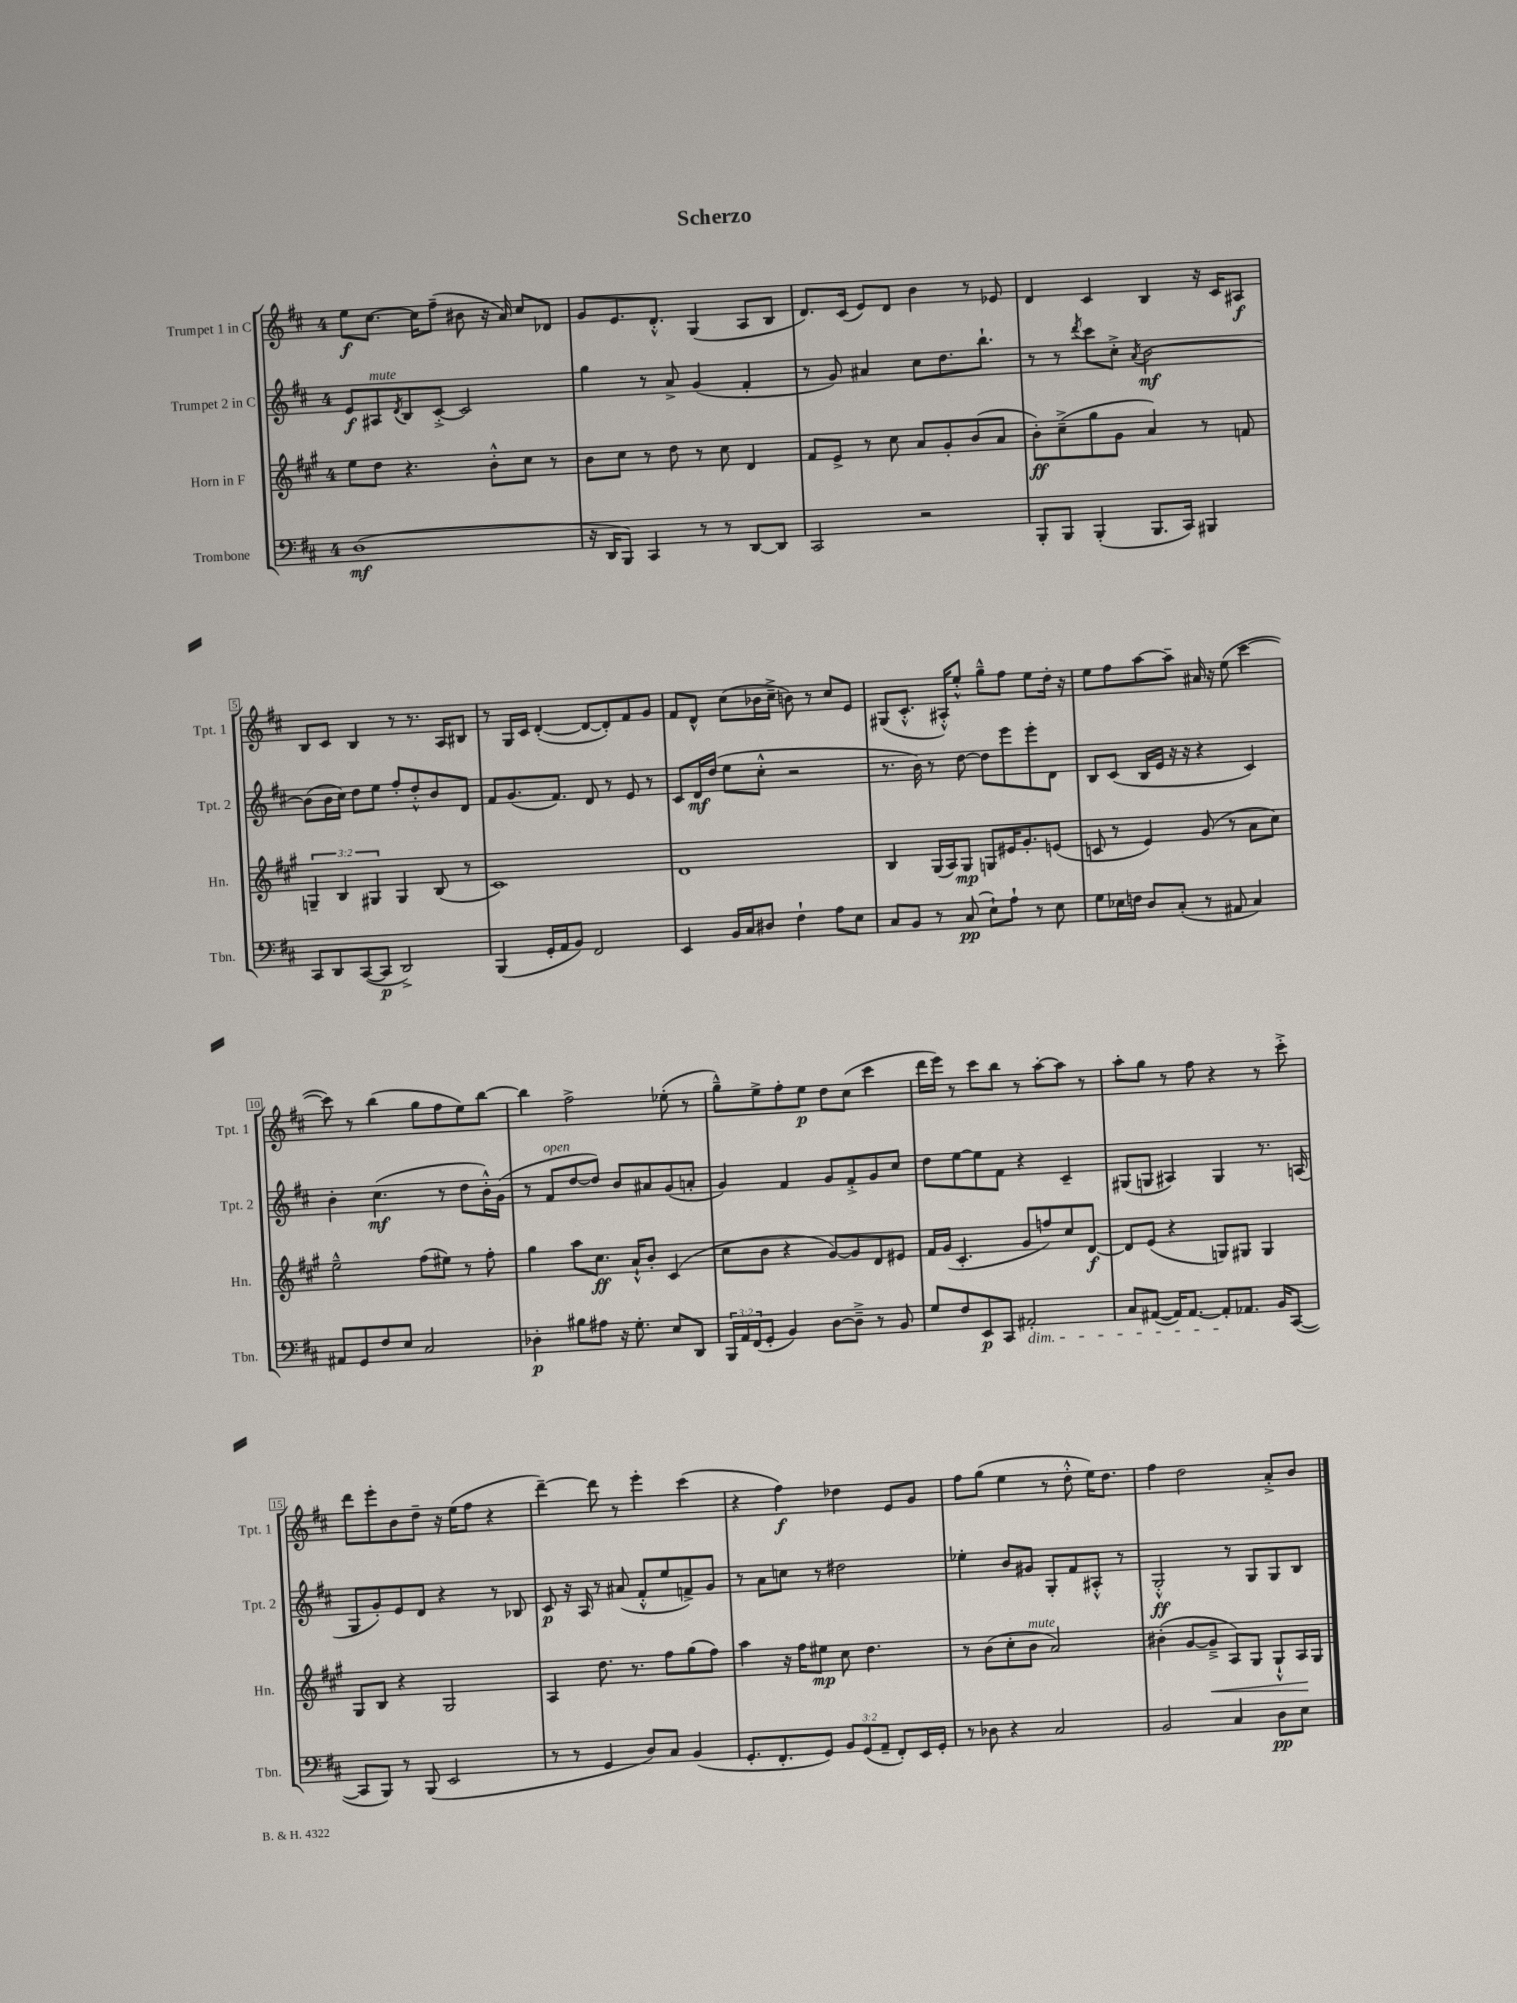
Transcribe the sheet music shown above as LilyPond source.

\header { title = "Scherzo" }
<<
\new StaffGroup <<
\new Staff = "s0" \with { instrumentName = "Trumpet 1 in C" shortInstrumentName = "Tpt. 1" } {
    \clef treble \key d \major \once \override Staff.TimeSignature.style = #'single-digit \time 4/4
    e''8\f cis''8.~ cis''16 fis''8--( bis'8 r16 a'16) cis''8 des'8 |
    g'8 e'8. d'8.-.-^ g4( a8 b8 |
    d'8.) cis'16( e'8) d'8 b'4 r8 ees'8 |
    d'4 cis'4 b4 r16 cis'16 ais8\f |
    b8 cis'8 b4 r8 r8. a16 bis8 |
    r8 g16 cis'16 d'4~-.( d'8~ d'8-.) fis'8 g'8 |
    fis'8 d'8-^ cis''8( bes'16 cis''16---> b'8) r8 cis''8 e'8 |
    gis8( cis'8.-.-^ ais16-.-^) e''8-.-^ g''8---^ fis''8 e''8 d''16-. r16 |
    e''8 fis''8 a''8~ a''8-- ais'16 r16 e''8( cis'''4~ |
    cis'''8) r8 b''4( g''8 fis''8 e''8) b''8~ |
    b''4 fis''2-> ees''8-.( r8 |
    g''8---^) e''8-> fis''8-. e''8\p d''8 cis''8( cis'''4 |
    d'''16 e'''16) r8 cis'''8 b''8 r8 a''8~-. a''8 r8 |
    a''8-. g''8 r8 fis''8 r4 r8 cis'''8-.-> |
    d'''8 e'''8-. b'8 d''8-- r16 e''16( fis''8 r4 |
    d'''4~--) d'''8 r8 e'''4-. cis'''4( |
    r4 fis''4\f) des''4 e'8 g'8 |
    fis''8 g''8( e''4 r8 d''8-.-^ e''16) d''8. |
    fis''4 d''2 a'8-.-> b'8 \bar "|." |
}
\new Staff = "s1" \with { instrumentName = "Trumpet 2 in C" shortInstrumentName = "Tpt. 2" } {
    \clef treble \key d \major \once \override Staff.TimeSignature.style = #'single-digit \time 4/4
    e'8\f ais8^\markup { \italic "mute" } \acciaccatura { d'8 } b8 cis'8~-.-> cis'2 |
    g''4 r8 a'8-> g'4( fis'4-. |
    r8 g'8) ais'4 cis''8 d''8. b''8.-! |
    r8 r8 \acciaccatura { d'''8 } cis'''8 cis''8-.-> \acciaccatura { a'8 } b'2~\mf |
    b'8( b'16 cis''16) d''8 e''8 fis''8-. d''8-.-^ b'8 d'8 |
    fis'8 g'8.( fis'8.) d'8 r8 e'8 r8 |
    cis'8 d'16\mf d''16( e''8 cis''8-.-^ r2 |
    r8. b'16) r8 d''8~ d''8 e'''8 e'''8-. d'8 |
    b8 cis'8( b16 e'16 r16 r16 r4 cis'4) |
    b'4-. cis''4.\mf( r8 d''8 b'16-.-^) g'16( |
    r8 fis'8^\markup { \italic "open" } d''8~ d''8) b'8 ais'8 g'8( a'8-. |
    g'4) fis'4 g'8 fis'8-.-> g'8 cis''8 |
    d''8 e''8~ e''8 fis'8 r4 cis'4-- |
    gis8( g8 ais4) g4 r8. a16( |
    g8 g'8-.) e'8 d'8 r4 r8 bes8 |
    cis'8\p r16 a16 r8 ais'8( fis'8-.-^ e''8 f'8->) g'8 |
    r8 a'8 c''8 r8 dis''2 |
    ees''4-. b'8 gis'8 g8-. fis'8 ais8-.-^ r8 |
    g2-.-^\ff r8 g8 g8 b8 \bar "|." |
}
\new Staff = "s2" \with { instrumentName = "Horn in F" shortInstrumentName = "Hn." } {
    \clef treble \key a \major \once \override Staff.TimeSignature.style = #'single-digit \time 4/4 \override Staff.TupletNumber.text = #tuplet-number::calc-fraction-text
    e''8 d''8 r4. b'8-.-^ cis''8 r8 |
    b'8 cis''8 r8 d''8 r8 cis''8 d'4 |
    fis'8 e'8-> r8 cis''8 a'8 gis'8-. b'8( a'8 |
    b'8-.\ff) cis''8--->( gis''8 gis'8 a'4) r8 f'8 |
    \tuplet 3/2 { g4-- b4 gis4 } gis4 b8( r8 |
    cis'1) |
    d'1 |
    b4 gis16( a16) gis8\mp g8 eis'16 gis'8.-. e'8( |
    c'8 r8 e'4) gis'8( r8 a'8 cis''8) |
    e''2---^ fis''8( eis''8) r8 fis''8-. |
    gis''4 a''8 cis''8.\ff a'16-!-^ b'8-. cis'4( |
    cis''8 b'8 r4 gis'8~) gis'8 d'8 eis'8 |
    fis'16 gis'16( cis'4.-. gis'8 f''8) cis''8 d'8~\f |
    d'8 e'8( r4 g8) gis8 gis4 |
    gis8 b8 r4 gis2 |
    a4 d''8. r8. fis''8 gis''8( fis''8) |
    a''4 r16 fis''16 eis''8\mp cis''8 d''4. |
    r8 b'8( cis''8-. b'8^\markup { \italic "mute" } a'2) |
    bis'4-.( gis'8~ gis'8--->\< a8) gis8 gis8-!-^ a16\! gis16 \bar "|." |
}
\new Staff = "s3" \with { instrumentName = "Trombone" shortInstrumentName = "Tbn." } {
    \clef bass \key d \major \once \override Staff.TimeSignature.style = #'single-digit \time 4/4 \override Staff.TupletNumber.text = #tuplet-number::calc-fraction-text
    d1\mf( |
    r16 d,16 b,,8) cis,4 r8 r8 d,8~ d,8 |
    cis,2 r2 |
    b,,8-. b,,8 b,,4-.( b,,8. cis,16) bis,,4 |
    cis,8 d,8 cis,8~( cis,8\p d,2->) |
    b,,4( g,16-. a,16 b,8) fis,2 |
    e,4 b,16 cis16 dis8 fis4-! a8 e8 |
    cis8 b,8 r8 cis8\pp( e8-!) a8-! r8 e8 |
    g8 ees16 f16 d8 cis8-.( r8 ais,8 cis4) |
    ais,8 g,8 fis8 e8 cis2 |
    des4-.\p bis8 ais8 r16 g8.-. e8 d,8 |
    \tuplet 3/2 { b,,16 a,16 fis,16( } g,8-. b,4) d8~ d8---> r8 b,8 |
    g8 fis8 e,8\p cis,8 ais,2-.\dim |
    cis8 ais,8~( ais,16) ais,8.~ ais,8-.\! aes,8. b,16 cis,8~( |
    cis,8 b,,8) r8 b,,8( e,2 |
    r8 r8 g,4 d8) cis8 b,4( |
    g,8.-. fis,8.-. g,8) \tuplet 3/2 { b,8 g,8( a,8-- } fis,8-.) e,16 g,16-. |
    r8 des8 r4 cis2 |
    b,2 cis4 d8\pp e8 \bar "|." |
}
>>
>>
\layout { \context { \Score \override BarNumber.stencil = #(make-stencil-boxer 0.1 0.3 ly:text-interface::print) } }
